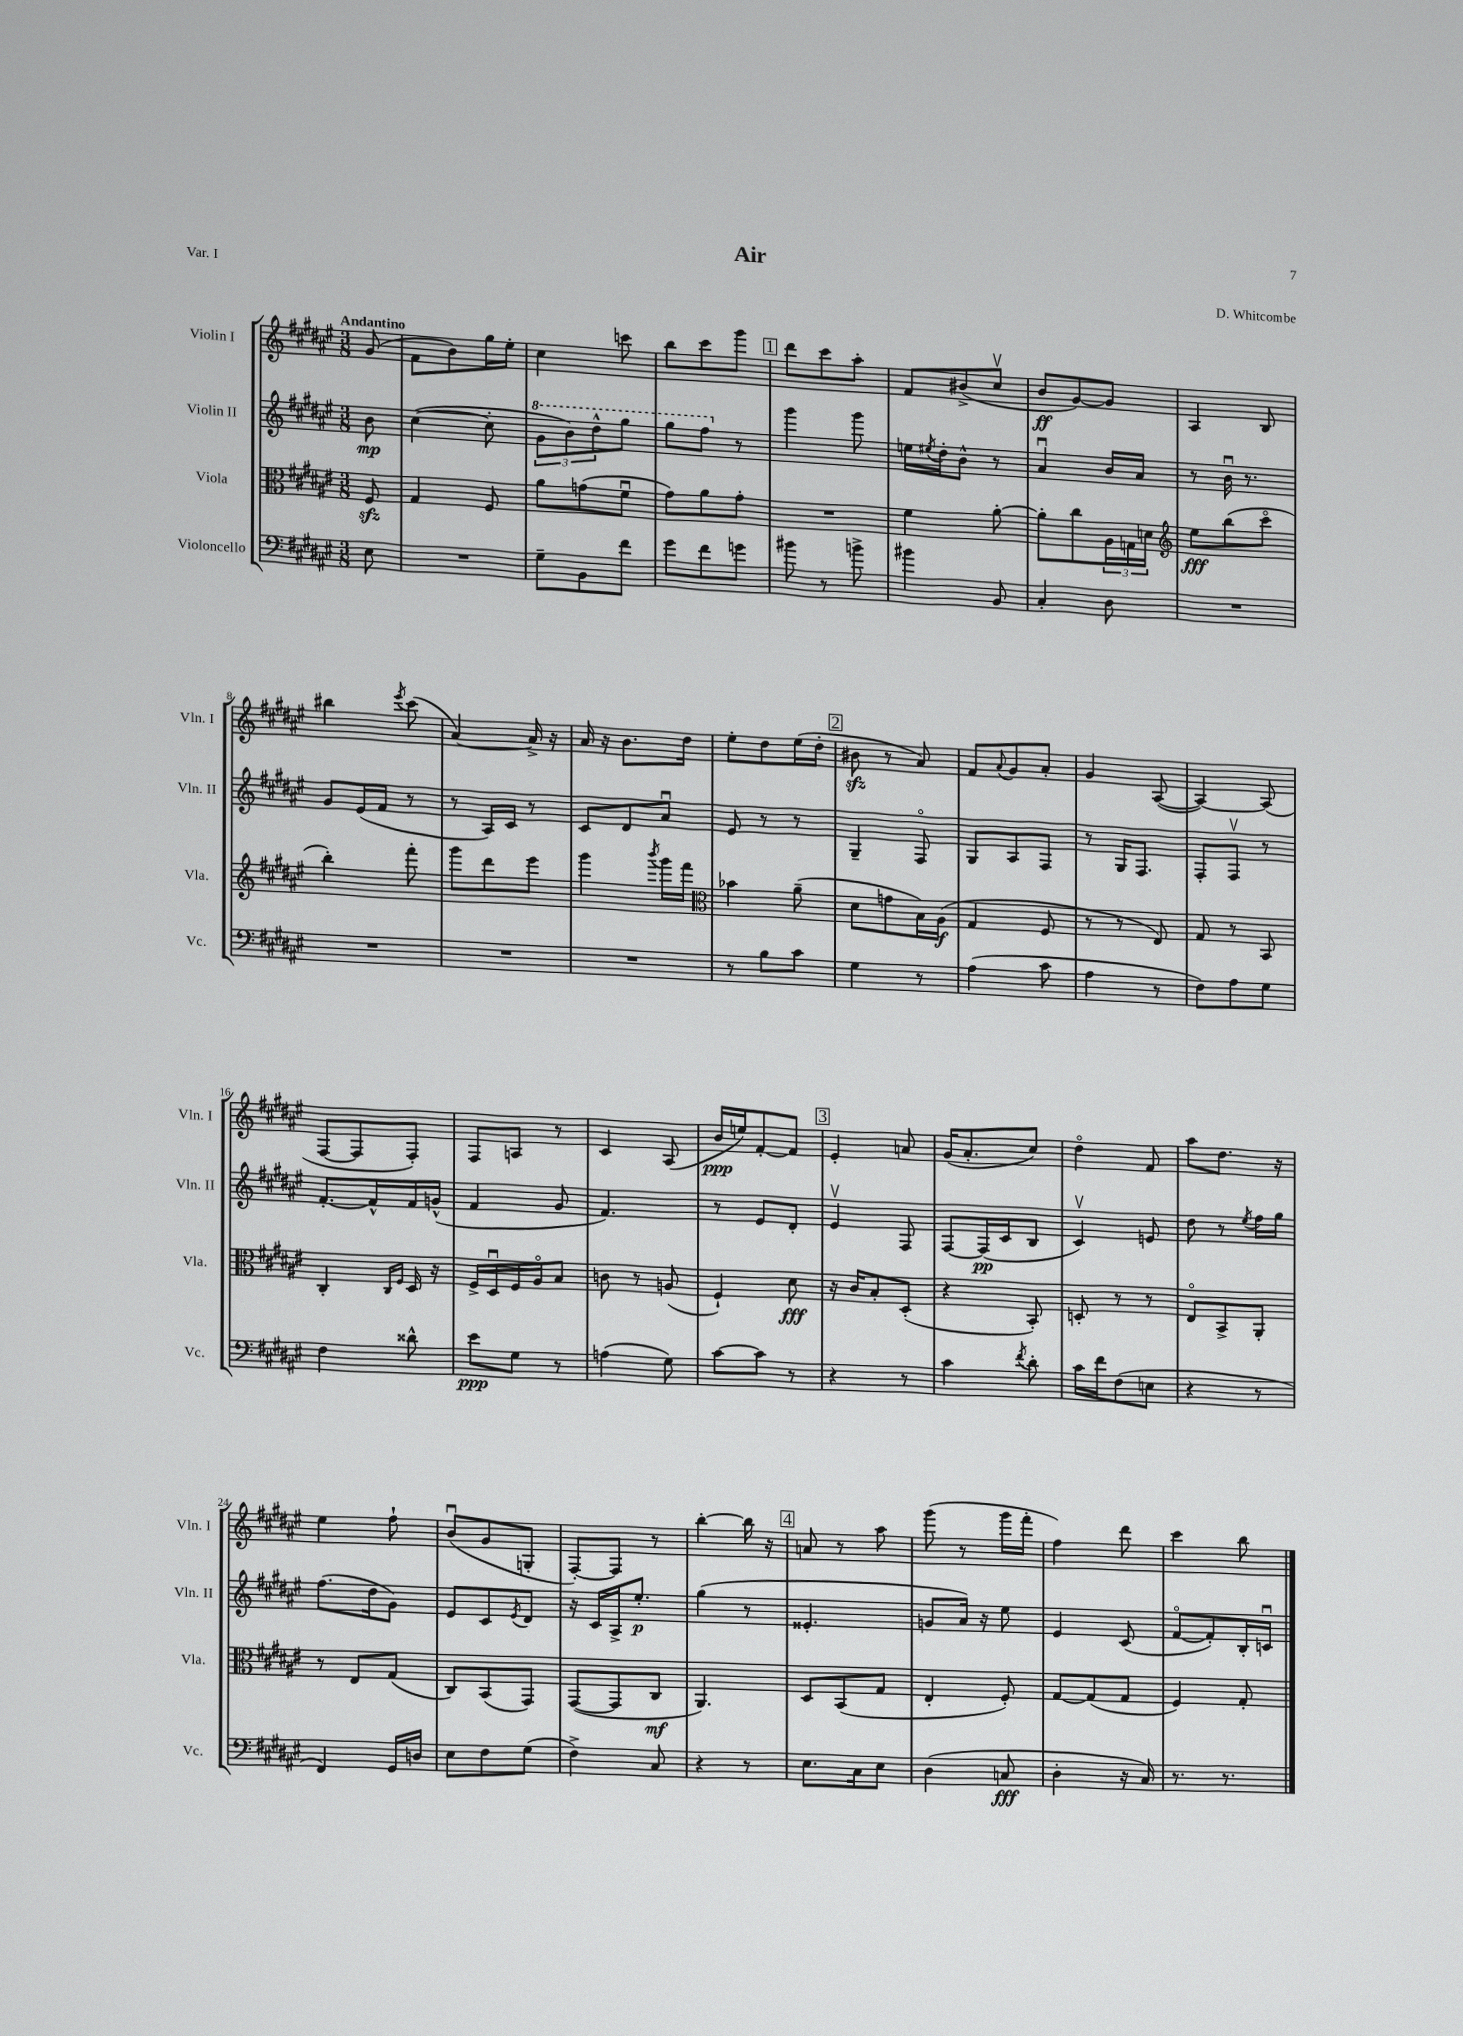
\header { title = "Air" composer = "D. Whitcombe" piece = "Var. I" }
<<
\new StaffGroup <<
\new Staff = "s0" \with { instrumentName = "Violin I" shortInstrumentName = "Vln. I" } {
    \clef treble \key fis \major \numericTimeSignature \time 3/8 \partial 8 \tempo "Andantino"
    gis'8( |
    fis'8 b'8) gis''16 eis''16-. |
    cis''4 c'''8 |
    b''8 cis'''8 gis'''8 |
    \mark \markup { \box "1" } dis'''8 cis'''8 ais''8-. |
    fis'8 bis'8->( cis''8\upbow |
    b'8\ff gis'8~) gis'8 |
    ais4 b8 |
    bis''4 \acciaccatura { eis'''8 } cis'''8( |
    ais'4~) ais'16-> r16 |
    ais'16 r16 b'8. dis''16 |
    eis''8-. dis''8 eis''16( dis''16-. |
    \mark \markup { \box "2" } bis'8\sfz r8 ais'8) |
    fis'8 \appoggiatura { ais'8 } gis'8 ais'8-. |
    gis'4 ais8~( |
    ais4~) ais8( |
    fis8~ fis8 fis8-.) |
    fis8 a8 r8 |
    cis'4 ais8( |
    b'16\ppp e''16) fis'8~-. fis'8 |
    \mark \markup { \box "3" } eis'4-. a'8 |
    gis'16( ais'8.-. cis''8) |
    dis''4\flageolet fis'8 |
    ais''8 dis''8. r16 |
    eis''4 fis''8-! |
    b'8\downbow( gis'8 g8-. |
    fis8~-.) fis8 r8 |
    b''4~-. b''16 r16 |
    \mark \markup { \box "4" } a'8 r8 ais''8 |
    gis'''8( r8 gis'''16 fis'''16-. |
    fis''4) dis'''8 |
    cis'''4 b''8 \bar "|." |
}
\new Staff = "s1" \with { instrumentName = "Violin II" shortInstrumentName = "Vln. II" } {
    \clef treble \key fis \major \numericTimeSignature \time 3/8 \partial 8
    b'8\mp |
    cis''4~( cis''8-. |
    \tuplet 3/2 { \ottava #1 gis''8 b''8) dis'''8-^ } gis'''8 |
    gis'''8 fis'''8 \ottava #0 r8 |
    \mark \markup { \box "1" } gis'''4 gis'''8 |
    e''16 \acciaccatura { eis''8 } dis''16-. b'8-^ r8 |
    ais'4\downbow b'16 ais'16 |
    r8 b'16\downbow r8. |
    gis'8 eis'16( fis'16 r8 |
    r8 ais16) cis'16 r8 |
    cis'8 dis'8 ais'8\downbow |
    eis'8 r8 r8 |
    \mark \markup { \box "2" } gis4-- fis8\flageolet |
    gis8 ais8 fis8 |
    r8 gis16 fis8. |
    fis8-. fis8\upbow r8 |
    fis'8.~-. fis'16-^ fis'16 g'16-^( |
    fis'4 gis'8 |
    fis'4.) |
    r8 eis'8 dis'8-. |
    \mark \markup { \box "3" } eis'4\upbow fis8 |
    fis8~ fis16\pp( cis'16 b8 |
    cis'4\upbow) e'8 |
    dis''8 r8 \acciaccatura { eis''8 } fis''16 gis''16 |
    fis''8.( dis''16 gis'8) |
    eis'8 cis'8 \acciaccatura { eis'8 } dis'8 |
    r16 cis'16 ais16-> eis''8.-.\p |
    gis''4( r8 |
    \mark \markup { \box "4" } eisis'4.-. |
    g'8 ais'16) r16 eis''8 |
    eis'4 cis'8( |
    fis'8~\flageolet fis'8-.) b16-. c'16\downbow \bar "|." |
}
\new Staff = "s2" \with { instrumentName = "Viola" shortInstrumentName = "Vla." } {
    \clef alto \key fis \major \numericTimeSignature \time 3/8 \partial 8
    fis8\sfz |
    gis4 fis8 |
    ais'8 g'8( fis'8\downbow |
    gis'8) ais'8 gis'8-. |
    \mark \markup { \box "1" } R4. |
    fis'4 ais'8~-. |
    ais'8-. cis''8 \tuplet 3/2 { ais16 g16 d'16 } |
    \clef treble eis''8\fff b''8( cis'''8\flageolet |
    b''4-.) fis'''8-. |
    gis'''8 dis'''8 eis'''8 |
    gis'''4 \acciaccatura { b'''8 } gis'''16 fis'''16 |
    \clef alto bes'4 ais'8--( |
    \mark \markup { \box "2" } dis'8 g'8 b16) ais16\f( |
    gis4 fis8 |
    r8 r8 eis8) |
    gis8 r8 b,8 |
    cis4-. \grace { cis16 fis16 } dis16 r16 |
    fis16-> dis16\downbow fis16 ais16\flageolet b8 |
    c'8 r8 a8( |
    fis4-!) dis'8\fff |
    \mark \markup { \box "3" } r16 cis'16 b8-. dis8-.( |
    r4 b,8-.) |
    d8-. r8 r8 |
    eis8\flageolet b,8-> ais,8-. |
    r8 eis8 gis8( |
    cis8) b,8( gis,8) |
    gis,8~( gis,8 cis8\mf |
    ais,4.) |
    \mark \markup { \box "4" } dis8 b,8( gis8 |
    eis4-. fis8-.) |
    gis8~ gis8( gis8 |
    fis4) gis8-. \bar "|." |
}
\new Staff = "s3" \with { instrumentName = "Violoncello" shortInstrumentName = "Vc." } {
    \clef bass \key fis \major \numericTimeSignature \time 3/8 \partial 8
    eis8 |
    R4. |
    gis8-- b,8 fis'8 |
    gis'8 fis'8 g'8 |
    \mark \markup { \box "1" } bis'8 r8 b'8-> |
    bis'4 b,8 |
    cis4-. dis8 |
    R4. |
    R4. |
    R4. |
    R4. |
    r8 b8 cis'8 |
    \mark \markup { \box "2" } gis4 r8 |
    ais4( cis'8 |
    ais4 r8 |
    fis8) ais8 gis8 |
    fis4 disis'8-^ |
    eis'8\ppp gis8 r8 |
    a4( gis8) |
    cis'8~ cis'8 r8 |
    \mark \markup { \box "3" } r4 r8 |
    cis'4 \acciaccatura { fis'8 } dis'8-. |
    cis'16 fis'16 fis8( e8 |
    r4 r8 |
    fis,4) gis,16 d16 |
    eis8 fis8 gis8( |
    fis4->) cis8 |
    r4 r8 |
    \mark \markup { \box "4" } eis8. cis16 eis8 |
    dis4( c8\fff |
    dis4-. r16 cis16) |
    r8. r8. \bar "|." |
}
>>
>>
